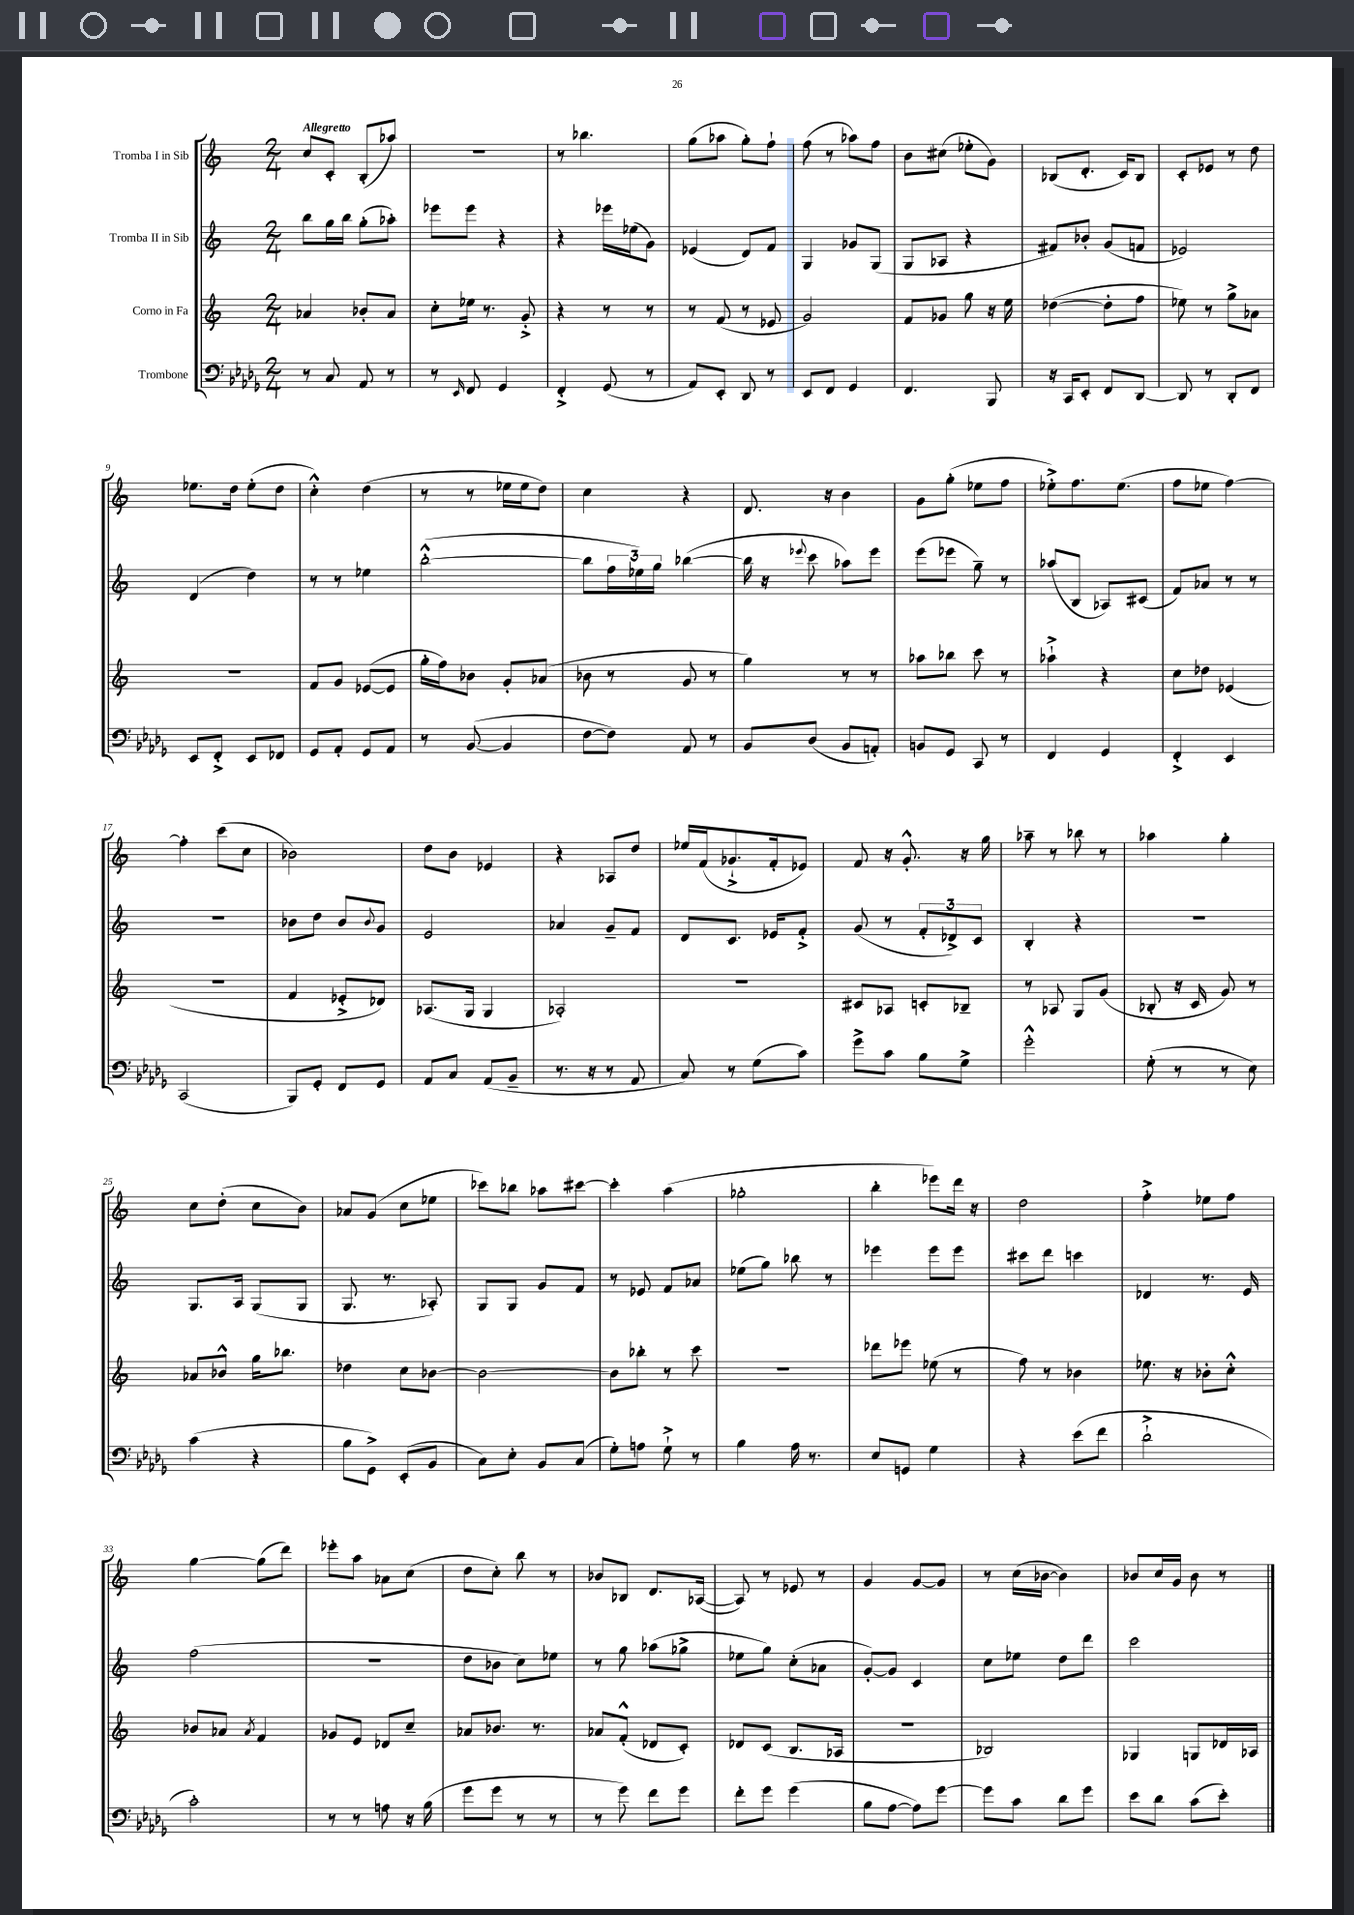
<<
\new StaffGroup <<
\new Staff = "s0" \with { instrumentName = "Tromba I in Sib" } {
    \clef treble \key c \major \numericTimeSignature \time 2/4 \tempo "Allegretto"
    c''8 c'8-. b8-.( aes''8) |
    R2 |
    r8 bes''4. |
    g''8( aes''8 g''8-.) f''8-! |
    f''8( r8 aes''8) f''8 |
    b'8 cis''8( ees''8-. g'8) |
    bes8( d'8.-. c'16) bes8 |
    c'8-. ees'8 r8 d''8 |
    ees''8. d''16 ees''8-.( d''8 |
    c''4-.-^) d''4( |
    r8 r8 ees''16 ees''16 d''8) |
    c''4 r4 |
    d'8. r16 b'4 |
    g'8 g''8-.( ees''8 f''8 |
    ees''8-.->) f''8. ees''8.( |
    f''8 ees''8 f''4~) |
    f''4-. c'''8( c''8 |
    bes'2) |
    d''8 b'8 ees'4 |
    r4 aes8 d''8 |
    ees''16 f'16( ges'8.-!-> f'16-. ees'8) |
    f'8 r16 g'8.-.-^ r16 g''16 |
    aes''8-- r8 bes''8 r8 |
    aes''4 g''4-. |
    c''8 d''8-.( c''8 b'8) |
    aes'8 g'8( c''8 ees''8 |
    ces'''8) bes''8 aes''8 cis'''8~ |
    cis'''4-. a''4( |
    ges''2-. |
    b''4-. ees'''8) d'''16 r16 |
    d''2 |
    f''4-.-> ees''8 f''8 |
    g''4~ g''8( d'''8) |
    ees'''8-. a''8 aes'8 c''8( |
    d''8 c''8-.) b''8 r8 |
    bes'8 bes8 d'8. aes16~( |
    aes8) r8 ees'8 r8 |
    g'4 g'8~ g'8 |
    r8 c''16( bes'16~ bes'4) |
    bes'8 c''16 g'16 bes'8 r8 \bar "|." |
}
\new Staff = "s1" \with { instrumentName = "Tromba II in Sib" } {
    \clef treble \key c \major \numericTimeSignature \time 2/4
    b''8 g''16 b''16 g''8-.( aes''8-.) |
    ees'''8 ees'''8 r4 |
    r4 ees'''16 ees''16( g'8) |
    ees'4( d'8) f'8 |
    g4 ges'8 g8( |
    g8 aes8 r4 |
    fis'8) bes'8-. g'8( f'8 |
    ees'2) |
    d'4( d''4) |
    r8 r8 ees''4 |
    b''2~-.-^( |
    b''8 \tuplet 3/2 { f''16 ees''16) g''16 } bes''4~( |
    bes''16 r16 \appoggiatura { ees'''8 } c'''8 aes''8) ees'''8 |
    e'''8( ees'''8 g''8--) r8 |
    aes''8( b8 aes8) cis'8( |
    f'8) aes'8 r8 r8 |
    r2 |
    bes'8 d''8 bes'8 \appoggiatura { bes'8 } g'8 |
    e'2 |
    aes'4 g'8-- f'8 |
    d'8 c'8. ees'16 f'8-.-> |
    g'8( r8 \tuplet 3/2 { f'8-. des'8->) c'8 } |
    b4-. r4 |
    R2 |
    g8. a16 g8( g8 |
    g8. r8. aes8-.) |
    g8 g8 g'8 f'8 |
    r8 ees'8 f'8 aes'8 |
    ees''8( g''8) bes''8 r8 |
    ees'''4 ees'''8 ees'''8 |
    cis'''8 d'''8 c'''4 |
    des'4 r8. e'16 |
    f''2( |
    R2 |
    d''8 bes'8 c''8) ees''8 |
    r8 g''8 aes''8( ges''8-> |
    ees''8 g''8) c''8-.( aes'8 |
    g'8~-.) g'8 c'4 |
    c''8 ees''8 d''8 d'''8 |
    c'''2 \bar "|." |
}
\new Staff = "s2" \with { instrumentName = "Corno in Fa" } {
    \clef treble \key c \major \numericTimeSignature \time 2/4
    aes'4 bes'8-. aes'8 |
    c''8-. ees''16 r8. g'8-.-> |
    r4 r8 r8 |
    r8 f'8( r8 ees'8 |
    g'2) |
    f'8 ges'8 g''8 r16 e''16 |
    des''4~( des''8-. f''8 |
    ees''8) r8 g''8-> aes'8 |
    r2 |
    f'8 g'8 ees'8~( ees'8 |
    g''16-. f''16) bes'8 g'8-. aes'8( |
    bes'8 r8 g'8 r8 |
    g''4) r8 r8 |
    aes''8 bes''8 c'''8 r8 |
    aes''4-!-> r4 |
    c''8 des''8 ees'4( |
    r2 |
    f'4 ees'8-.-> des'8) |
    aes8.( g16 g4 |
    aes2-.) |
    r2 |
    cis'8 aes8 c'8-. bes8-- |
    r8 aes8 g8 g'8( |
    bes8-. r16 c'16 g'8) r8 |
    aes'8 bes'8-^ g''16 bes''8. |
    des''4 c''8 bes'8~ |
    bes'2~ |
    bes'8 bes''8-. r8 c'''8 |
    r2 |
    des'''8 ees'''8 ees''8( r8 |
    f''8) r8 bes'4 |
    ees''8. r16 bes'8-. c''8-.-^ |
    bes'8 aes'8 \acciaccatura { aes'8 } f'4 |
    ges'8 e'8 des'8 c''8-- |
    aes'8 bes'8. r8. |
    aes'8 f'8-.-^( des'8 c'8-.) |
    des'8 c'8( b8. aes16 |
    r2 |
    bes2) |
    ges4 g8 des'16 aes16 \bar "|." |
}
\new Staff = "s3" \with { instrumentName = "Trombone" } {
    \clef bass \key des \major \numericTimeSignature \time 2/4
    r8 c8 aes,8 r8 |
    r8 \grace { ees,16 } f,8 ges,4 |
    f,4-.-> ges,8( r8 |
    aes,8) ees,8-. des,8 r8 |
    ees,8 f,8 ges,4 |
    f,4. bes,,8 |
    r16 c,16 ees,8-. f,8 des,8~ |
    des,8 r8 des,8-. f,8 |
    ees,8 f,8-.-> ees,8 fes,8 |
    ges,8 aes,8-. ges,8 aes,8 |
    r8 bes,8~( bes,4 |
    f8~ f8) aes,8 r8 |
    bes,8 des8( bes,8 a,8-.) |
    b,8 ges,8 c,8 r8 |
    f,4 ges,4 |
    f,4-.-> ees,4 |
    c,2( |
    bes,,8) ges,8-. f,8 ges,8 |
    aes,8 c8 aes,8( bes,8-- |
    r8. r16 r8 aes,8 |
    c8) r8 ges8( c'8) |
    ges'8-> c'8 bes8 ges8-> |
    ges'2-.-^ |
    ges8-.( r8 r8 ees8) |
    c'4( r4 |
    bes8 ges,8->) ees,8-.( bes,8 |
    c8) ees8-. bes,8 c8( |
    ges8-.) a8 ges8-!-> r8 |
    bes4 aes16 r8. |
    ees8 g,8 ges4 |
    r4 ees'8( f'8 |
    des'2-!-> |
    c'2-.) |
    r8 r8 a8 r16 bes16( |
    ges'8 ges'8 r8 r8 |
    r8 ges'8) f'8 ges'8 |
    f'8-. ges'8 ges'4( |
    bes8 aes8~ aes8) ges'8~ |
    ges'8 c'8 des'8 ges'8 |
    ees'8 des'8 c'8( ees'8-.) \bar "|." |
}
>>
>>
